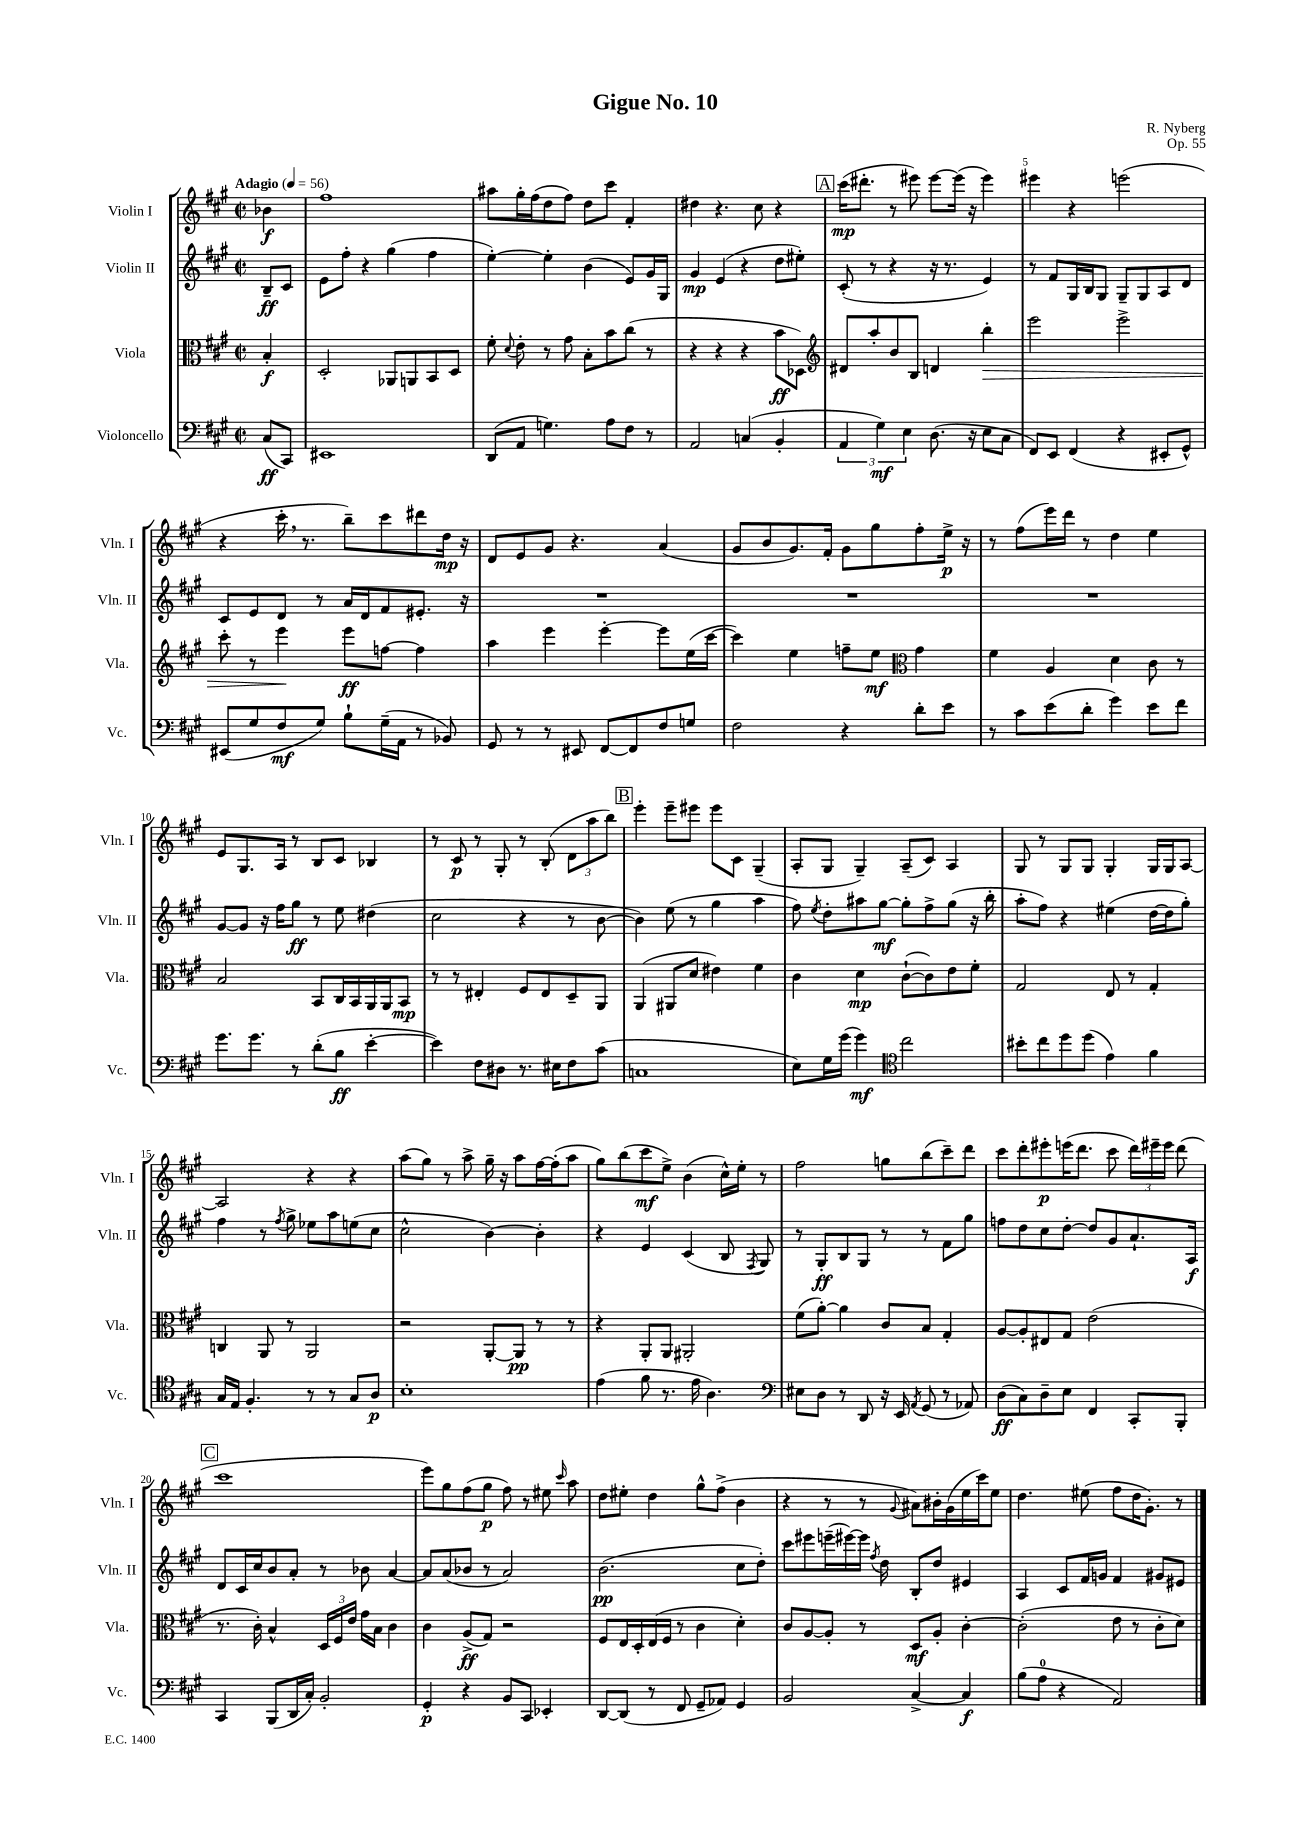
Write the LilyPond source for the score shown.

\header { title = "Gigue No. 10" composer = "R. Nyberg" opus = "Op. 55" }
<<
\new StaffGroup <<
\new Staff = "s0" \with { instrumentName = "Violin I" shortInstrumentName = "Vln. I" } {
    \clef treble \key a \major \defaultTimeSignature \time 2/2 \partial 4 \tempo "Adagio" 4 = 56
    \autoBeamOff bes'4\f |
    fis''1 |
    ais''8[ gis''16-. fis''16( d''8 fis''8]) d''8[ cis'''8] fis'4-. |
    dis''4 r4. cis''8 r4 |
    \mark \markup { \box "A" } cis'''16[\mp( dis'''8.]-. r8 eis'''8) eis'''8[~ eis'''16]( r16 eis'''4) |
    eis'''4 r4 e'''2( |
    r4 cis'''16-. \breathe r8. b''8[--) cis'''8 dis'''8 d''16]\mp r16 |
    d'8[ e'8 gis'8] r4. a'4( |
    gis'8[ b'8 gis'8.) fis'16]-. gis'8[ gis''8 fis''8-. e''16]->\p r16 |
    r8 fis''8[( e'''16) d'''16] r8 d''4 e''4 |
    e'8[ gis8. a16] r8 b8[ cis'8] bes4 |
    r8 cis'8\p r8 gis8-. r8 b8-.( \tuplet 3/2 { d'8[ a''8 b''8]) } |
    \mark \markup { \box "B" } e'''4-. e'''8[-- eis'''8] eis'''8[ cis'8] gis4--( |
    a8[-. gis8] gis4--) a8[--( cis'8]) a4 |
    gis8 r8 gis8[ gis8] gis4-. gis16[ gis16 a8]~ |
    a2 r4 r4 |
    a''8[( gis''8]) r8 a''8-> gis''16-- r16 a''8[ fis''16~ fis''16-.( a''8] |
    gis''8[) b''8( cis'''8\mf e''8]->) b'4( cis''16[-^) e''16]-. r8 |
    fis''2 g''8[ b''8( cis'''8--) d'''8] |
    cis'''8[ d'''8-. eis'''8-.\p e'''16( d'''8.] cis'''8 \tuplet 3/2 { d'''16[) eis'''16-- eis'''16] } d'''8( |
    \mark \markup { \box "C" } cis'''1 |
    e'''8[) gis''8 fis''8( gis''8]\p fis''8) r8 eis''8 \grace { cis'''16 } a''8 |
    d''8[ eis''8]-. d''4 gis''8[-^ fis''8]->( b'4 |
    r4 r8 r8 \appoggiatura { gis'8 } ais'8[) bis'16-. gis'16( e''16 cis'''16) e''8] |
    d''4. eis''8( fis''8[ d''16 gis'8.]-.) r8 \bar "|." |
}
\new Staff = "s1" \with { instrumentName = "Violin II" shortInstrumentName = "Vln. II" } {
    \clef treble \key a \major \defaultTimeSignature \time 2/2 \partial 4
    \autoBeamOff b8[--\ff cis'8] |
    e'8[ fis''8]-. r4 gis''4( fis''4 |
    e''4~-.) e''4-. b'4( e'8[) gis'16 gis16] |
    gis'4\mp e'4( r4 d''8[ eis''8]-.) |
    \mark \markup { \box "A" } cis'8-.( r8 r4 r16 r8. e'4) |
    r8 fis'8[ gis16 b16 gis8] gis8[-- gis8 a8 d'8] |
    cis'8[ e'8 d'8] r8 a'16[ d'16 fis'8 eis'8.]-. r16 |
    R1 |
    R1 |
    R1 |
    gis'8[~ gis'8] r16 fis''16[ gis''8]\ff r8 e''8 dis''4( |
    cis''2 r4 r8 b'8~ |
    \mark \markup { \box "B" } b'4) e''8( r8 gis''4 a''4 |
    fis''8) \acciaccatura { e''8 } d''8[-. ais''8 gis''8]~\mf gis''8[-. fis''8-> gis''8]( r16 b''16-. |
    a''8[-. fis''8]) r4 eis''4( d''16[~ d''16 gis''8]-.) |
    fis''4 r8 \acciaccatura { fis''8 } gis''8-> ees''8[ a''8 e''8( cis''8] |
    cis''2-^ b'4~) b'4-. |
    r4 e'4 cis'4( b8 \acciaccatura { fis8 } gis8) |
    r8 gis8[-.\ff b8 gis8] r8 r8 fis'8[ gis''8] |
    f''8[ d''8 cis''8 d''8]~-. d''8[ gis'8 a'8.-! a16]\f |
    \mark \markup { \box "C" } d'8[ cis'16 cis''16 b'8 a'8]-. r8 bes'8 a'4~ |
    a'8[ a'8( bes'8] r8 a'2) |
    b'2.\pp( cis''8[ d''8]-.) |
    cis'''8[ eis'''8 e'''16--( eis'''16~) eis'''16] \acciaccatura { fis''8 } d''16 b8[-. d''8] eis'4 |
    a4 cis'8[ fis'16 g'16] fis'4 gis'8[ eis'8] \bar "|." |
}
\new Staff = "s2" \with { instrumentName = "Viola" shortInstrumentName = "Vla." } {
    \clef alto \key a \major \defaultTimeSignature \time 2/2 \partial 4
    \autoBeamOff b4-.\f |
    d2-. aes,8[ a,8 b,8 d8] |
    fis'8-. \appoggiatura { d'8 } e'8-. r8 gis'8 b8[-. b'8 cis''8]( r8 |
    r4 r4 r4 b'8[\ff des8]) |
    \mark \markup { \box "A" } \clef treble dis'8[ a''8-. b'8 b8] d'4 b''4-.\> |
    e'''2 e'''2-> |
    cis'''8-. r8 e'''4\! e'''8[\ff f''8]~ f''4 |
    a''4 e'''4 e'''4~-. e'''8[ e''16( cis'''16]~ |
    cis'''4) e''4 f''8[-- e''8]\mf \clef alto gis'4 |
    fis'4 a4 d'4 cis'8 r8 |
    b2 b,8[ cis16 b,16 a,16 a,16 b,8]\mp |
    r8 r8 eis4-. fis8[ eis8 d8-- a,8] |
    \mark \markup { \box "B" } a,4( ais,8[ d'8] eis'4) fis'4 |
    cis'4 d'4\mp cis'8[~-!( cis'8) e'8 fis'8]-. |
    gis2 e8 r8 gis4-. |
    c4 a,8 r8 a,2 |
    r2 a,8[~-. a,8]\pp r8 r8 |
    r4 a,8[-. a,8] ais,2-. |
    fis'8[( a'8]~-.) a'4 cis'8[ b8] gis4-. |
    a8[~ a8-. eis8 gis8] e'2( |
    \mark \markup { \box "C" } r8. cis'16-.) b4-^ \tuplet 3/2 { d16[ fis16 e'16] } gis'16[ b16] cis'4 |
    cis'4 a8[->\ff( gis8]) r2 |
    fis8[ e16 d16-. e16( fis16] r8 cis'4 d'4-.) |
    cis'8[ a8~ a8]-. r8 d8[\mf a8]-. cis'4~-. |
    cis'2-.( e'8 r8 cis'8[-. d'8]) \bar "|." |
}
\new Staff = "s3" \with { instrumentName = "Violoncello" shortInstrumentName = "Vc." } {
    \clef bass \key a \major \defaultTimeSignature \time 2/2 \partial 4
    \autoBeamOff cis8[\ff( cis,8]) |
    eis,1 |
    d,8[( a,8] g4.) a8[ fis8] r8 |
    a,2 c4( b,4-. |
    \mark \markup { \box "A" } \tuplet 3/2 { a,4 gis4\mf) e4 } d8.( r16 e8[ cis8] |
    fis,8[) e,8] fis,4( r4 eis,8[-. gis,8]-^) |
    eis,8[( gis8 fis8\mf gis8]) b8[-! gis16--( a,16] r8 bes,8) |
    gis,8 r8 r8 eis,8 fis,8[~ fis,8 fis8 g8] |
    fis2 r4 d'8[-. e'8] |
    r8 cis'8[ e'8( d'8]-. gis'4) e'8[ fis'8] |
    gis'8.[ gis'8.] r8 d'8[-.( b8]\ff e'4~-. |
    e'4) fis8[ dis8] r8. eis16[ fis8 cis'8]( |
    \mark \markup { \box "B" } c1 |
    e8[) gis16 gis'16]( gis'4\mf) \clef tenor cis''2 |
    bis'8[-. cis''8 d''8 d''8]( e'4) fis'4 |
    gis16[ e16] fis4.-. r8 r8 gis8[ a8]\p |
    b1-. |
    e'4( fis'8 r8. e'16 a4.) |
    \clef bass eis8[ d8] r8 d,8 r16 e,16 \acciaccatura { a,8 } gis,8( r8 aes,8) |
    d8[\ff( cis8) d8-- e8] fis,4 cis,8[-. b,,8]-. |
    \mark \markup { \box "C" } cis,4 b,,8[( d,16 cis16]-.) b,2-. |
    gis,4-.\p r4 b,8[ cis,8] ees,4-. |
    d,8[~ d,8]( r8 fis,8 gis,8[-- aes,8]) gis,4 |
    b,2 cis4~-> cis4\f |
    b8[( a8]-0 r4 a,2) \bar "|." |
}
>>
>>
\layout { \context { \Score \override BarNumber.break-visibility = ##(#f #t #t) barNumberVisibility = #(every-nth-bar-number-visible 5) } }
